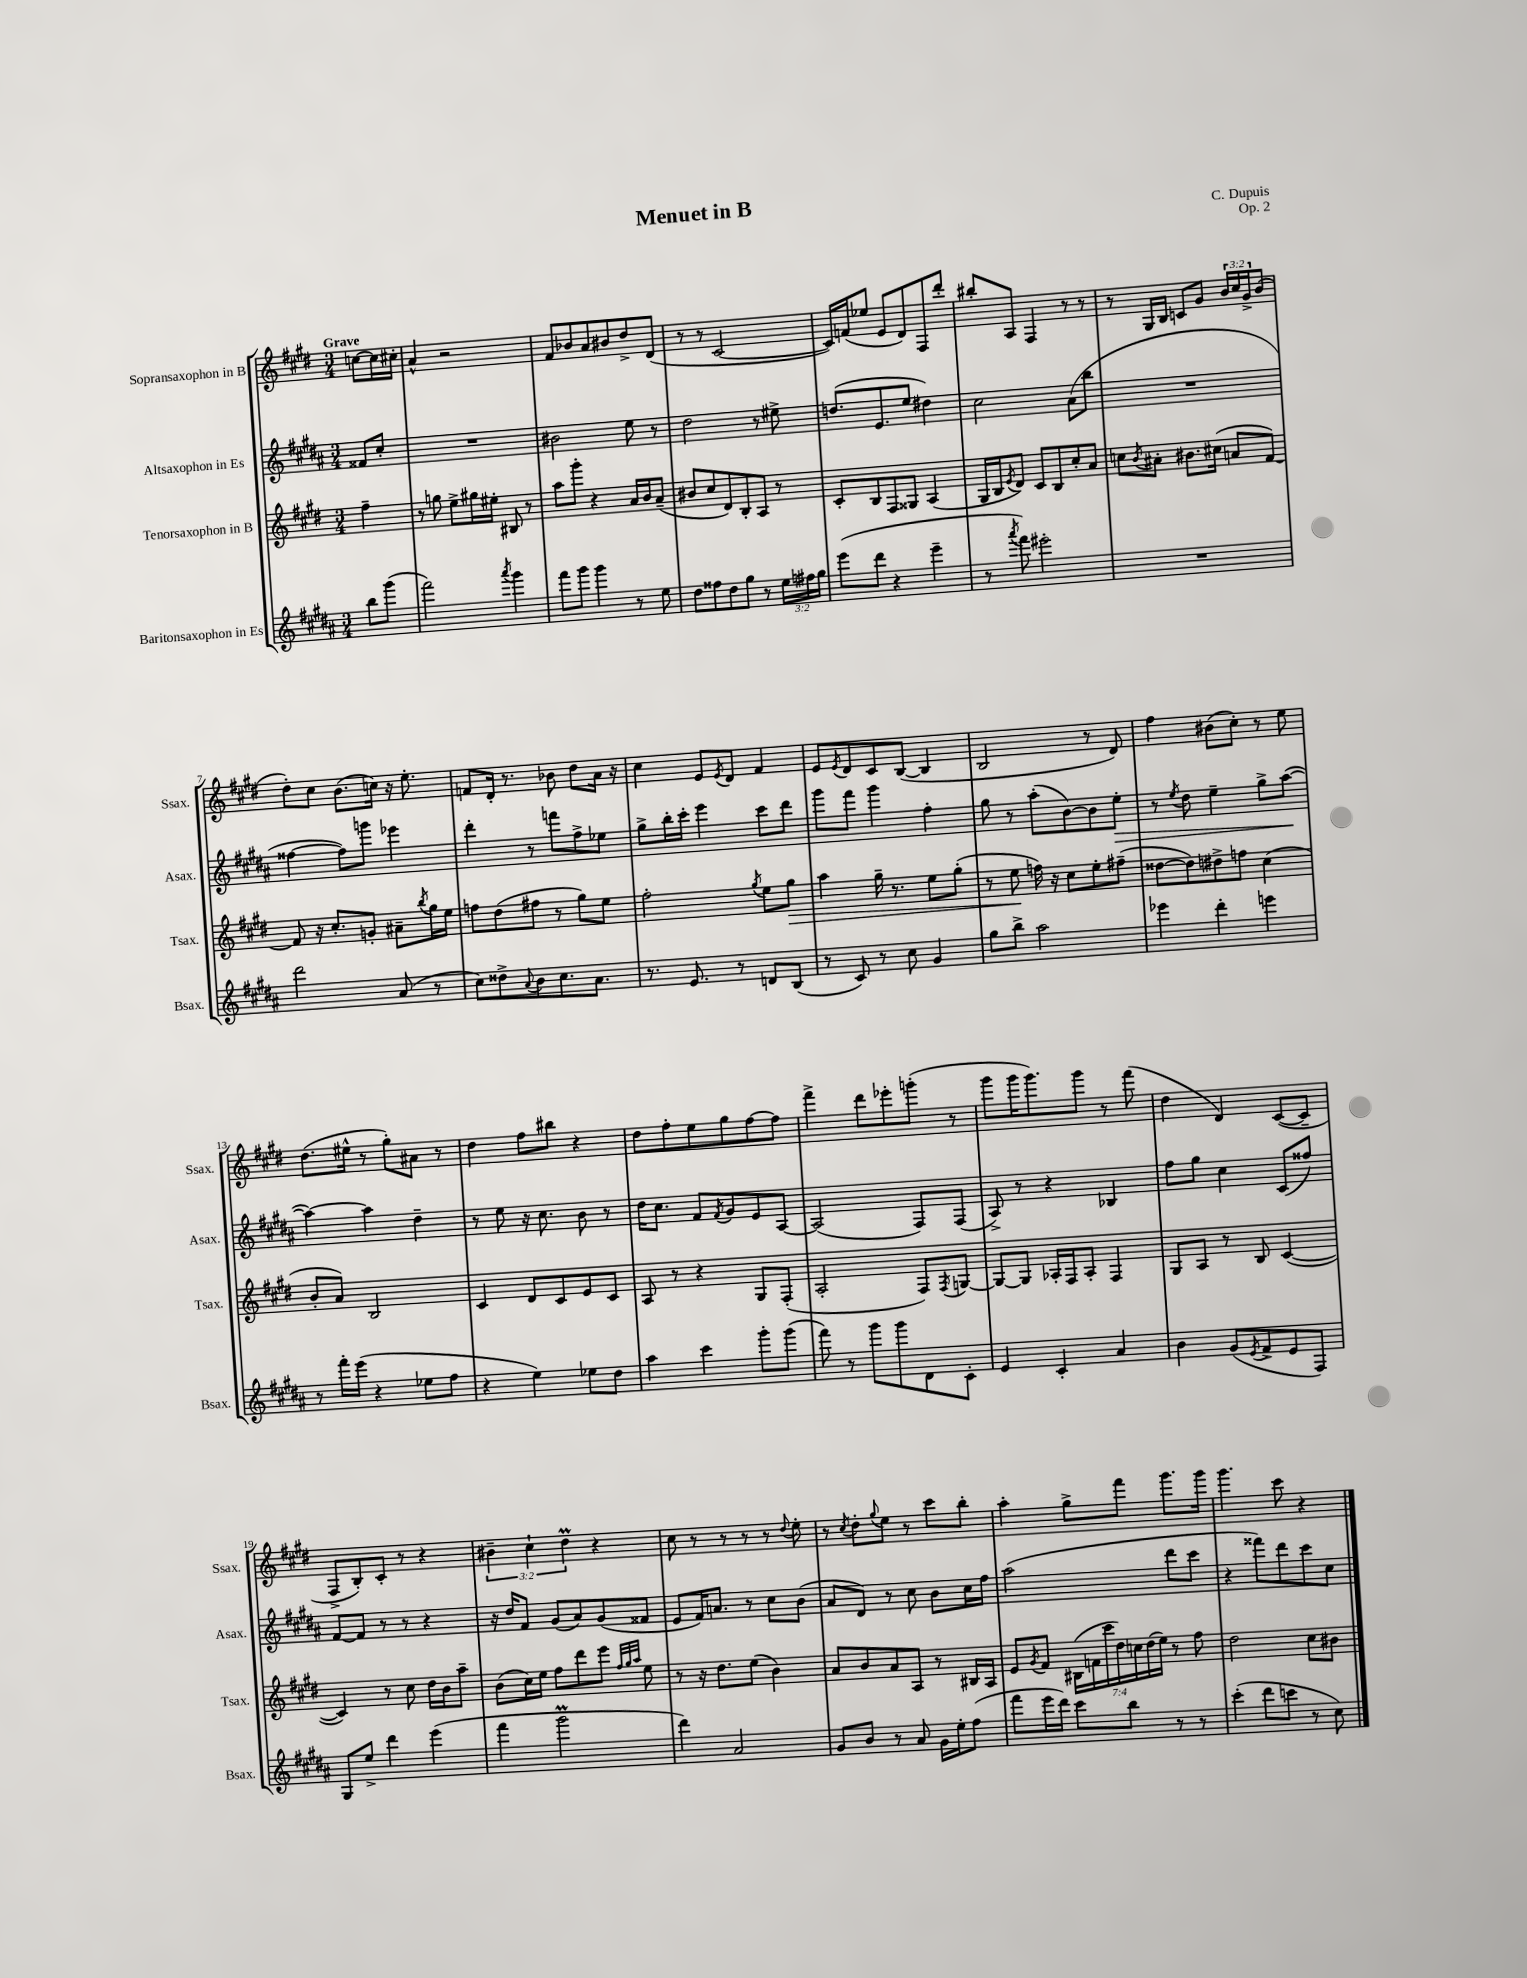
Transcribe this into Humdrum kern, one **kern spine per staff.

**kern	**kern	**kern	**kern
*staff4	*staff3	*staff2	*staff1
*clefG2	*clefG2	*clefG2	*clefG2
*k[f#c#g#d#a#]	*k[f#c#g#d#]	*k[f#c#g#d#a#]	*k[f#c#g#d#]
*M3/4	*M3/4	*M3/4	*M3/4
8bb\L	4ff#~\	8f##/L	[8cc\L
(8ggg#\J	.	8cc#'/J	16cc\]L
.	.	.	16cc#'\JJ
=	=	=	=
2fff#\)	8r	2.r	4a^^/
.	8gg\	.	.
.	8ee^\L	.	2r
.	16gg#\L	.	.
.	16ee#'\JJ	.	.
8qaaa#/	.	.	.
4ggg#\	8B#/	.	.
.	8r	.	.
=	=	=	=
8fff#\L	8aa\L	2b#\	8f#/L
8ggg#\J	8ggg#'\J	.	8b-/
4ggg#\	4r	.	8a/
.	.	.	8b#/
8r	16a/LL	8ee\	8dd#^/
.	16b/J	.	.
8ee\	(8a~/J	8r	(8d#/J
=	=	=	=
8dd#\L	8b#/L	2dd#\	8r
8ff##\	8cc#/	.	8r
8dd#\	8d#/)	.	[2c#/
8gg#\J	8B'/	.	.
8r	8A/J	8r	.
24ee\LL	8r	8ee#^\	.
24ff#\	.	.	.
24gg#\JJ	.	.	.
=	=	=	=
(8eee\L	8c#'/L	(8.dd/L	16c#/]LL)
.	.	.	(16f/J
8ddd#\J	8B/	.	8ee-/J
.	.	8.e/	.
4r	8F#/	.	8e/L
.	8G##/J	8ee/J	8d#/)
4eee~\	(4A/	4dd#\)	8F#/
.	.	.	8ddd#'/J
=	=	=	=
8r	16G#/LL	2cc#\	8bb#'/L
.	16B/J	.	.
8qaaa#/	8qe/	.	.
8fff#\)	8d#/J)	.	8A/J
2eee#'\	8c#/L	.	4F#/
.	8B/	.	.
.	8cc#'/	(8a#\L	8r
.	8a/J	8bb\J	8r
=	=	=	=
2.r	8cc\L	2.r	8r
.	8qb/	.	.
.	8a#'\J	.	16G#/LL
.	.	.	16B/JJ
.	8.b#\L	.	8c/L
.	.	.	8g#/J
.	(16cc#\Jk	.	.
.	8a/L	.	24b/LL
.	.	.	24cc#/
.	.	.	24g#^/J
.	[8f#/J)	.	(8b/J
=	=	=	=
2ddd#\	8f#/]	[4ff##\	8dd#'\L)
.	16r	.	8cc#\J
.	8.cc#'/L	.	.
.	.	8ff##\]L)	(8.b\L
.	8g'/J	8ggg\J	.
.	.	.	16cc\Jk)
(8a#/	8a#~\L	4eee-\	16r
.	.	.	8.ee'\
.	8qbb/	.	.
8r	16gg#\L	.	.
.	16ee\JJ	.	.
=	=	=	=
8cc#\L)	8ff\L	4ddd#'\	8f/L
8dd##^\	(8dd#\	.	16d#'/Jk
.	.	.	8.r
8qqa#/	.	.	.
8b\	8ff#\J	8r	.
8.cc#\	8r	8fff\L	8b-\
.	8gg#\L)	8ff#^\	8dd#\L
8.a#\J	.	.	.
.	8ee\J	8ee-\J	16a\Jk
.	.	.	16r
=	=	=	=
8.r	2ff#'\	8gg#^\L	4cc#\
.	.	16bb'\L	.
8.e/	.	16ccc#'\JJ	.
.	.	4eee\	8e/L
.	.	.	8qe/
8r	.	.	8d#/J
.	8qgg#/	.	.
8d/L	8ee\L	8ccc#\L	4f#/
(8B/J	8gg#\J	8ddd#\J	.
=	=	=	=
8r	4aa\	8ggg#\L	8e/L
.	.	.	8qe/
8c#/)	.	8fff#\J	8d#/
8r	16gg#~\	4ggg#\	8c#/
.	8.r	.	.
8cc#\	.	.	([8B/J
4g#/	8ee\L	4ff#'\	4B/]
.	(8gg#'\J	.	.
=	=	=	=
8gg#\L	8r	8gg#\	2B/
8bb^\J	8ee\	8r	.
2aa#\	16ff\)	(8aa#'\L	.
.	16r	.	.
.	8cc#\L	[8b\)	.
.	8ee'\	8b\]	8r
.	(8ff#~\J	8ee'\J	8d#/)
=	=	=	=
4eee-\	[8dd##\L	8r	4ff#\
.	.	8qee/	.
.	8dd##\])	8dd#\	.
4ddd#'\	8dd#^\	4ee~\	(8b#\L
.	8ff\J	.	8cc#'\J)
4eee\	(4cc#\	8gg#^\L	8r
.	.	([8aa#\J	8ee\
=	=	=	=
8r	8b'/L	4aa#\_)	(8.dd#\L
16fff#'\LL	8a/J)	.	.
(16eee\JJ	.	.	16ee#^^\Jk
4r	2B/	4aa#\]	8r
.	.	.	8gg#'\L)
8ee-\L	.	4dd#~\	8a#\J
8ff#\J	.	.	8r
=	=	=	=
4r	4c#/	8r	4dd#\
.	.	8ee\	.
4ee\)	8d#/L	16r	8ff#\L
.	.	8.cc#\	.
.	8c#/	.	8bb#\J
8ee-\L	8e/	8b\	4r
8dd#\J	8c#/J	8r	.
=	=	=	=
4aa#\	8A/	16dd#\LK	8dd#\L
.	.	8.cc#\J	.
.	8r	.	8ff#'\
4ccc#\	4r	8f#/L	8ee\
.	.	8qf#/	.
.	.	8g#/	8gg#\
8ggg#'\L	8G#/L	8e/	[8ff#\
(8ggg#\J	(8F#'/J	[8A#/J	8ff#\]J
=	=	=	=
8fff#\)	2A'/	(2A#/]	4fff#^\
8r	.	.	.
8ggg#\L	.	.	8ddd#\L
8ggg#\	.	.	8eee-'\
8d#\	8F#/L)	8F#/L)	(8ggg'\J
.	8qF#/	.	.
8c#'\J	[8G/J	(8F#/J	8r
=	=	=	=
4e/	8G/_L	8A#^/)	8ggg#\L
.	8G/]J	8r	16ggg#\K
.	.	.	8.ggg#\)
4c#'/	16A-'/LL	4r	.
.	16F#/J	.	.
.	8A-'/J	.	8ggg#\J
4a#/	4F#/	4B-/	8r
.	.	.	(8fff#\
=	=	=	=
4b\	8G#/L	8ff#\L	4dd#\
.	8A/J	8gg#\J	.
(8g#/L	8r	4cc#\	4d#/)
8qe/	.	.	.
8f#^/	8B/	.	.
8e/	([4c#/	(8c#/L	([8c#/L
8F#/J)	.	8ff##/J)	8c#~/]J
=	=	=	=
8G#/L	4c#/])	[8f#/L	8F#^/L
8ee^/J	.	8f#/]J	8B'/)
4ddd#\	8r	8r	8c#'/J
.	8cc#\	8r	8r
(4eee\	16dd#\LL	4r	4r
.	16b\J	.	.
.	8aa~\J	.	.
=	=	=	=
4fff#\	(8b\L	16r	6b#~\
.	.	16dd#/LK	.
.	16cc#\L)	8f#/J	.
.	.	.	6cc#`\
.	16ee\JJ	.	.
2ggg#\	8ff#\L	(8g#/L	.
.	.	.	6dd#\
.	8ddd#\	8a#/)	.
.	8eee\J	(8g#/	4r
.	32qqff#/LLL	.	.
.	32qqgg#/	.	.
.	32qqaa/JJJ	.	.
.	8ee\	8f##/J	.
=	=	=	=
4ddd#\)	8r	8e/L	8cc#\
.	16r	16f#/K)	8r
.	8.dd#\L	8.a/J	.
2a#/	.	.	8r
.	(8ee\J	8r	8r
.	4b\)	8cc#\L	8r
.	.	.	8qqdd#/
.	.	(8b\J	8ee'\
=	=	=	=
8g#/L	8a/L	8a#/L	8r
.	.	.	8qcc#/
8b/J	8b/	8d#/J)	8dd#'\L
.	.	.	8qqgg#/
8r	8a/	8r	8ee\J
8a#/	8A/J	8cc#\	8r
16g#\LL	8r	8b\L	8ccc#\L
16ee'\J	.	.	.
(8ff#\J	16B#/LL	16cc#\L	8bb'\J
.	16A/JJ	16ff#\JJ	.
=	=	=	=
8fff#\L	8e/L	(2aa#\	4aa'\
.	8qg#/	.	.
16eee\L	8f#/J	.	.
16ddd#\JJ)	.	.	.
8ccc#\L	(28B#\LL	.	8gg#^\L
.	28f\	.	.
.	28ccc#\	.	.
.	28dd#\)	.	.
8bb\J	.	.	8fff#\J
.	28cc\	.	.
.	(28dd#\	.	.
.	28ee\JJ)	.	.
8r	8r	8ddd#\L	8.ggg#\L
8r	8ff#\	8ccc#\J	.
.	.	.	16ggg#\Jk
=	=	=	=
(4ccc#'\	2dd#\	4r	4.ggg#\
8ddd#\L	.	8fff##\L)	.
8ccc\J	.	8ddd#\	8ccc#\
8r	8cc#\L	8ccc#\	4r
8cc#\)	8b#\J	8cc#\J	.
==	==	==	==
*-	*-	*-	*-
